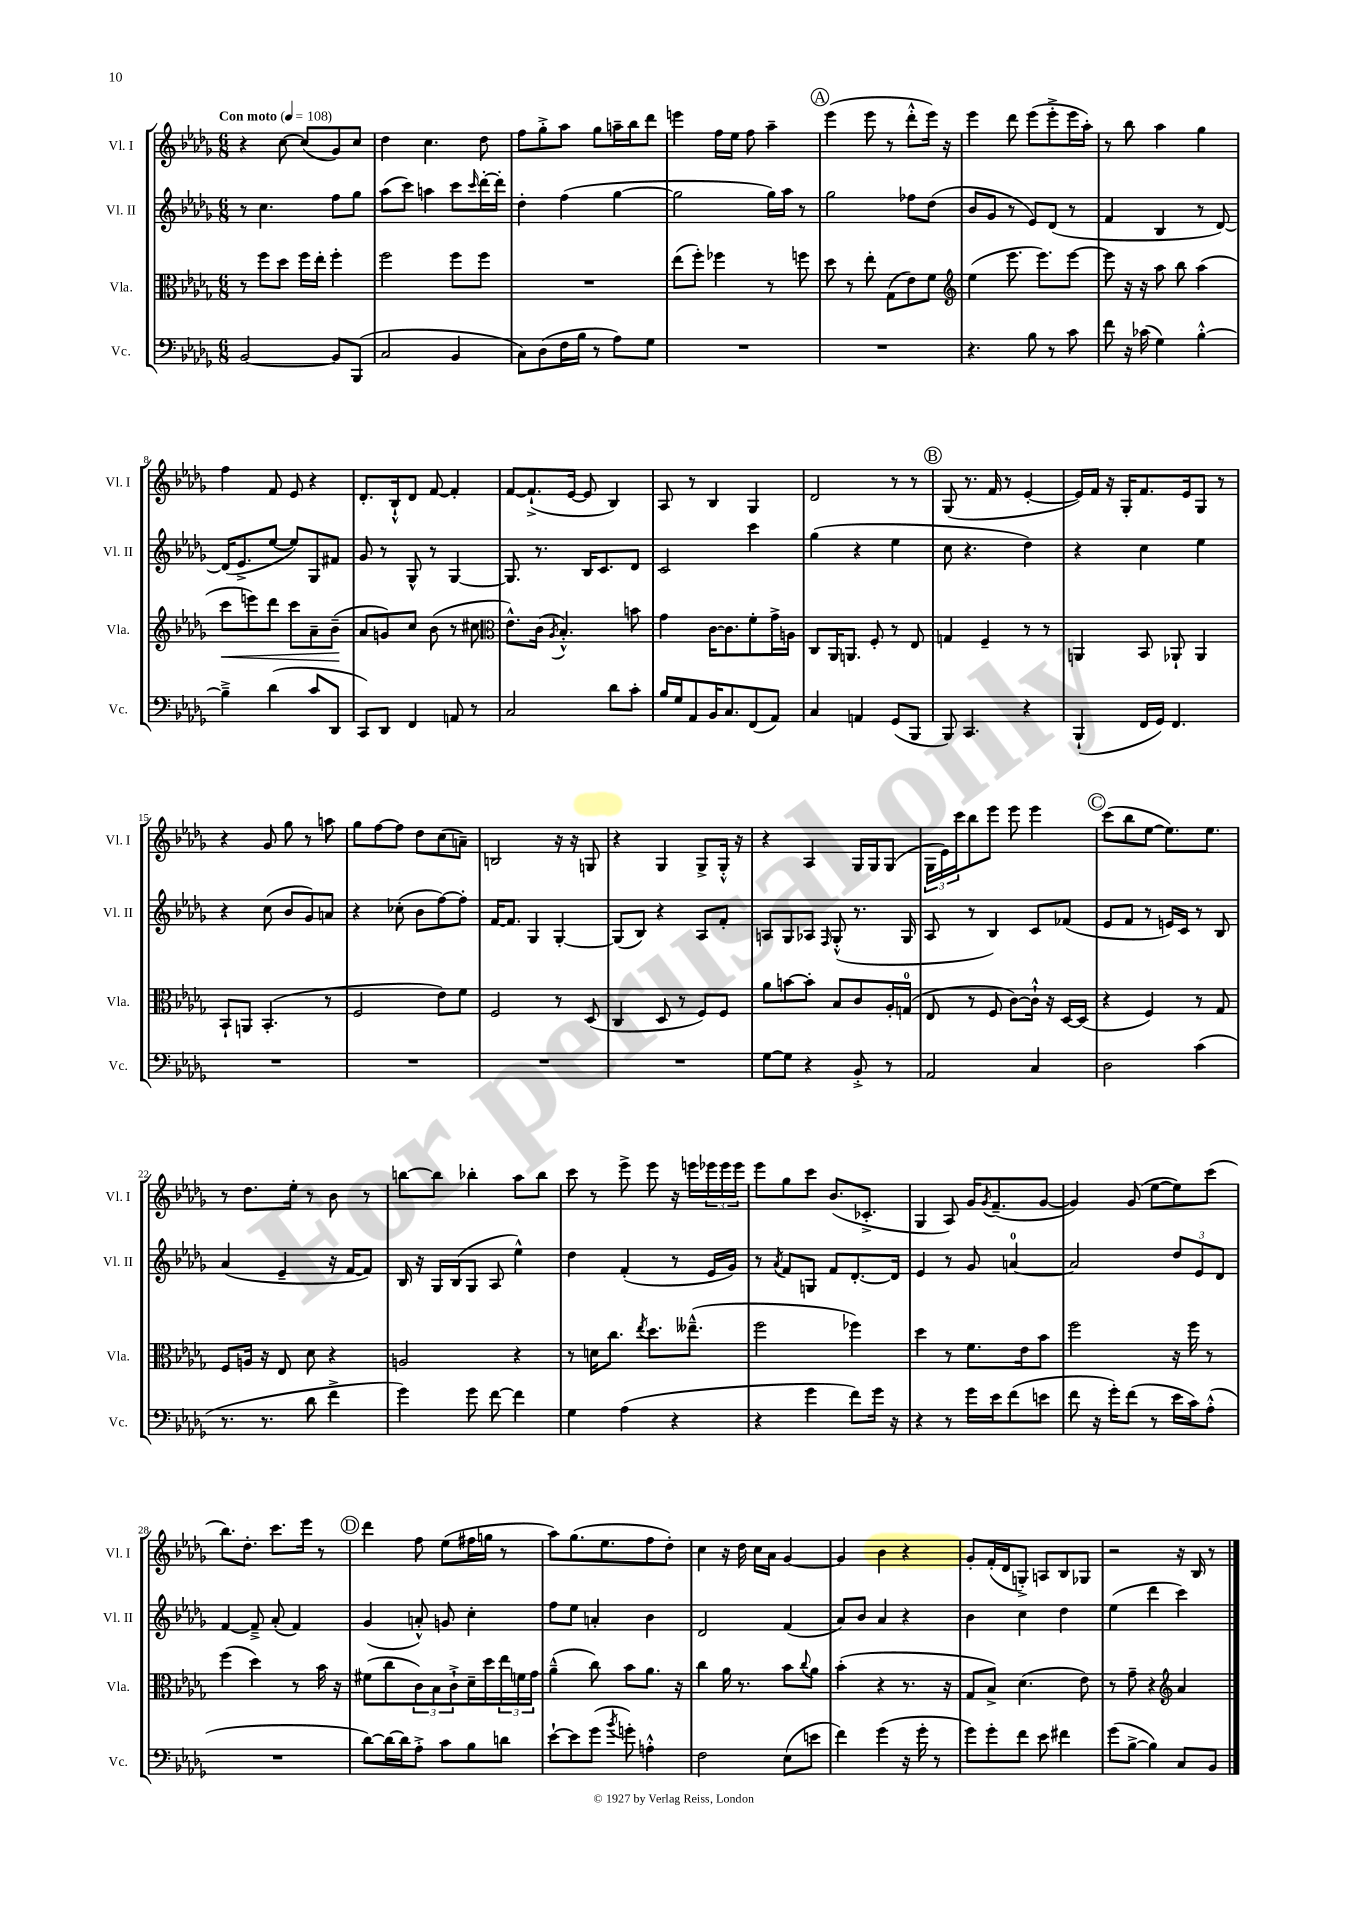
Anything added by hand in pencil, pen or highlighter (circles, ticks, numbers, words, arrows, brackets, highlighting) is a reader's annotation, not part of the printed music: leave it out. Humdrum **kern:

**kern	**kern	**dynam	**kern	**kern
*part4	*part3	*part3	*part2	*part1
*staff4	*staff3	*staff3	*staff2	*staff1
*I"Vc.	*I"Vla.	*	*I"Vl. II	*I"Vl. I
*I'Vc.	*I'Vla.	*	*I'Vl. II	*I'Vl. I
*clefF4	*clefC3	*	*clefG2	*clefG2
*k[b-e-a-d-g-]	*k[b-e-a-d-g-]	*	*k[b-e-a-d-g-]	*k[b-e-a-d-g-]
*M6/8	*M6/8	*	*M6/8	*M6/8
*MM108	*MM108	*	*MM108	*MM108
=1	=1	=1	=1	=1
!	!	!	!	!LO:TX:a:B:t=Con moto
[2BB-/	8r	.	8r	4r
.	8ff\L	.	4.cc\	.
.	8dd-\J	.	.	[8cc\
.	16ff\LL	.	.	(8cc/L]
.	16ee-'\JJ	.	.	.
8BB-/L]	4ff'\	.	8ff\L	8g-/)
(8BBB-/J	.	.	8gg-\J	8cc/J
=2	=2	=2	=2	=2
2C/	2ff\	.	(8aa-\L	4dd-\
.	.	.	8ccc\J)	.
.	.	.	4aan\	4.cc\
4BB-/	8ff\L	.	8ccc\L	.
.	.	.	16qqccc/	.
.	8ff\J	.	[16ddd-'\L	8dd-\
.	.	.	16ddd-'\JJ]	.
=3	=3	=3	=3	=3
8C\L)	2.r	.	4dd-'\	8ff\L
(8D-\	.	.	.	8gg-'^\
16F\L	.	.	(4ff\	8aa-\J
16B-\JJ	.	.	.	.
8r	.	.	.	8gg-\L
8A-\L)	.	.	[4gg-\	16aan~\L
.	.	.	.	16bb-\J
8G-\J	.	.	.	8ddd-\J
=4	=4	=4	=4	=4
2.r	(8ee-\L	.	2gg-\]	4eeen\
.	8ff'\J)	.	.	.
.	4ff-X\	.	.	16ff\LL
.	.	.	.	16ee-\JJ
.	.	.	.	8ff\
.	8r	.	16gg-\LL)	4aa-~\
.	.	.	16aa-\JJ	.
.	8ffn\	.	8r	.
!!LO:REH:place=s1:t=A
=5	=5	=5	=5	=5
2.r	8dd-\	.	2gg-\	(4eee-\
.	8r	.	.	.
.	8ee-'\	.	.	8eee-\
.	(8G-\L	.	.	8r
.	8e-\)	.	8ff-X\L	8ddd-'^^\L
.	8f\J	.	(8dd-\J	16eee-\Jk)
.	.	.	.	16r
=6	=6	=6	=6	=6
*	*clefG2	*	*	*
4.r	(4ee-\	.	8b-/L	4eee-\
.	.	.	8g-/J	.
.	8.eee-\	.	8r	8ddd-\
8B-\	.	.	8e-/L)	(8eee-\L
.	8.eee-\L)	.	.	.
8r	.	.	(8d-/J	8eee-'^\
8c\	[8eee-\J	.	8r	16eee-\L
.	.	.	.	16aa-'\JJ)
=7	=7	=7	=7	=7
8f\	8eee-\]	.	4f/	8r
16r	16r	.	.	8bb-\
(16c-X\	16r	.	.	.
4G-\)	8aa-\	.	4B-/	4aa-\
.	8bb-\	.	.	.
[4B-'^^\	(4aa-\	.	8r	4gg-\
.	.	.	[8d-/)	.
!!LO:LB:g=z
=8	=8	=8	=8	=8
!	!	!LO:HP:b	!	!
4B-~^\]	8ccc\L	<	(16d-/KL]	4ff\
.	.	.	8.e-^/	.
.	8eeen\)	.	.	.
(4d-\	8ddd-\J	.	[8ee-/J	8f/
.	8ccc\L	.	8ee-/L])	8e-/
8c/L	8a-~\	.	8G-/	4r
8DD-/J	(8b-~\J	.	8f#X/J	.
.	.	[	.	.
=9	=9	=9	=9	=9
8CC/L)	8a-/L	.	8g-/	8.d-'/L
8DD-/J	8gn/)	.	8r	.
.	.	.	.	16B-`^^/k
4FF/	8cc/J	.	8G-^^/	8d-/J
.	(8b-\	.	8r	[8f/
8AAn/	8r	.	[4G-/	4f'/]
8r	8cc#X\	.	.	.
=10	=10	=10	=10	=10
*	*clefC3	*	*	*
2C/	8.e-^^\L)	.	8.G-/]	[8f/L
.	.	.	.	(8.f`^/]
.	(16c\Jk	.	8.r	.
.	8qA-/	.	.	.
.	4.B-'^^/)	.	.	.
.	.	.	.	[16e-/Jk
.	.	.	16B-/KL	8e-/]
.	.	.	8.c/	.
8d-\L	.	.	.	4B-/)
8c'\J	8bn\	.	8d-/J	.
=11	=11	=11	=11	=11
16B-/LL	4g-\	.	2c/	8A-/
16G-/J	.	.	.	.
8AA-/	.	.	.	8r
16BB-/K	[16c\KL	.	.	4B-/
8.C/	8.c\]	.	.	.
(8FF/	8f'\	.	4ccc\	4G-/
8AA-/J)	16g-^\L	.	.	.
.	16An\JJ	.	.	.
=12	=12	=12	=12	=12
4C/	8C/L	.	(4gg-\	2d-/
.	16AA-/K	.	.	.
.	8.AAn/J	.	.	.
4AAn/	.	.	4r	.
.	8F'/	.	.	.
(8GG-/L	8r	.	4ee-\	8r
8BBB-/J	8E-/	.	.	8r
!!LO:REH:place=s1:t=B
=13	=13	=13	=13	=13
8BBB-/)	4Gn/	.	8cc\	(8G-/
4.CC/	.	.	4.r	8.r
.	4F~/	.	.	.
.	.	.	.	16f/
.	.	.	.	8r
4r	8r	.	4dd-\)	[4e-'/
.	8r	.	.	.
=14	=14	=14	=14	=14
(4BBB-`/	4AAn/	.	4r	16e-/LL])
.	.	.	.	16f/JJ
.	.	.	.	16r
.	.	.	.	16G-'/KL
16FF/LL	8BB-/	.	4cc\	8.f/
16GG-/JJ)	.	.	.	.
4.FF/	8AA-X`/	.	.	.
.	.	.	.	16e-/k
.	4AA-/	.	4ee-\	8G-/J
.	.	.	.	8r
!!LO:LB:g=z
=15	=15	=15	=15	=15
2.r	8BB-`/L	.	4r	4r
.	8AAn/J	.	.	.
.	(4.BB-'/	.	(8cc\	8g-/
.	.	.	8b-/L	8gg-\
.	.	.	8g-/)	8r
.	8r	.	8an/J	8aan\
=16	=16	=16	=16	=16
2.r	2F/	.	4r	8gg-\L
.	.	.	.	[8ff\
.	.	.	(8cc-X'\	8ff\J]
.	.	.	8b-\L	8dd-\L
.	8e-\L)	.	[8ff\)	(8cc\
.	8f\J	.	8ff'\J]	8an~\J)
=17	=17	=17	=17	=17
2.r	2F/	.	[16f/KL	2Bn/
.	.	.	8.f/J]	.
.	.	.	4G-/	.
.	8r	.	[4G-'/	16r
.	.	.	.	16r
.	(8D-/	.	.	8Gn/
=18	=18	=18	=18	=18
2.r	4C/	.	(8G-/L]	4r
.	.	.	8B-/J)	.
.	8D-/	.	4r	4G-/
.	8r	.	.	.
.	8F/L)	.	8A-/L	8G-^/L
.	8F/J	.	8f'/J	16G-'^^/Jk
.	.	.	.	16r
=19	=19	=19	=19	=19
[8G-\L	8a-\L	.	8An/L	4r
8G-\J]	[8bn\	.	8G-/	.
4r	8b'\J]	.	8A-X/J	4A-/
.	.	.	16qqF/	.
.	8B-/L	.	(8G-'^^/	.
8BB-'^/	8c/	.	8.r	16G-/LL
.	.	.	.	16G-/J
8r	16A-'/L	.	.	(8G-/J
.	(16Gn/JJ	.	16G-/	.
=20	=20	=20	=20	=20
2AA-/	8E-/	.	8A-/	24G-\LL
.	.	.	.	24e-\)
.	.	.	.	24ccc\J
.	8r	.	8r	8bb-\
.	8F/	.	4B-/)	8eee-\J
.	[8c\L)	.	.	8eee-\
4C/	16c`^^\Jk]	.	8c/L	4eee-\
.	16r	.	.	.
.	[16D-/LL	.	(8f-X/J	.
.	(16D-/JJ]	.	.	.
!!LO:REH:place=s1:t=C
=21	=21	=21	=21	=21
2D-\	4r	.	8e-/L	(8ccc\L
.	.	.	8f/J	8bb-\
.	4F/)	.	8r	[8ee-\J
.	.	.	16en/LL)	8.ee-\L])
.	.	.	16c/JJ	.
(4c\	8r	.	8r	.
.	.	.	.	8.ee-\J
.	8G-/	.	8B-/	.
!!LO:LB:g=z
=22	=22	=22	=22	=22
8.r	8F/L	.	(4a-/	8r
.	16An/Jk	.	.	8.dd-\L
8.r	16r	.	.	.
.	8E-/	.	4e-~/	.
.	.	.	.	16ee-'\Jk
8d-\	8d-\	.	.	8r
4f^\	4r	.	16r	8b-\
.	.	.	[16f/KL	.
.	.	.	8f/J])	8r
=23	=23	=23	=23	=23
4g-\)	2An/	.	16B-/	[8bbn\L
.	.	.	16r	.
.	.	.	16G-/LL	8bb\J]
.	.	.	(16B-/J	.
8g-\	.	.	8G-/J	4bb-X'\
[8f\	.	.	8A-/	.
4f\]	4r	.	4ee-^^\)	8aa-\L
.	.	.	.	8bb-\J
=24	=24	=24	=24	=24
4G-\	8r	.	4dd-\	8ccc\
.	16dn\KL	.	.	8r
.	8.cc\J	.	.	.
(4A-\	.	.	(4f'/	8eee-^\
.	8qee-/	.	.	.
.	8.dd-\L	.	.	8eee-\
4r	.	.	8r	16r
.	(8.ee--X~^^\J	.	.	16eeen\LL
.	.	.	16e-/LL	24eee-X\
.	.	.	.	24eee-\
.	.	.	16g-/JJ)	.
.	.	.	.	24eee-\JJ
=25	=25	=25	=25	=25
4r	2ff\	.	8r	8eee-\L
.	.	.	8qa-/	.
.	.	.	8f/L	8gg-\
4g-\	.	.	8Gn/J	8ccc\J
.	.	.	8f/L	(8.b-/L
8f\L)	4ff-X\)	.	[8.d-'/	.
.	.	.	.	8.c-X'^/J
16g-\Jk	.	.	.	.
16r	.	.	16d-/Jk]	.
=26	=26	=26	=26	=26
4r	4dd-\	.	4e-/	4G-/
8r	8r	.	8r	8A-/)
16g-\LL	8.f\L	.	8g-/	16g-/KL
.	.	.	.	8qg-/
16e-\J	.	.	.	(8.f~/
(8f\	.	.	[4an/	.
.	16e-\k	.	.	.
8en\J	8b-\J	.	.	[8g-/J
=27	=27	=27	=27	=27
8f\	2ff\	.	2a/]	4g-/])
16r	.	.	.	.
16g-'\KL)	.	.	.	.
(8f\J	.	.	.	(8g-/
8r	.	.	.	[8ee-\L
16e-\LL	16r	.	12dd-/L	8ee-\])
16c\J)	16ff\	.	.	.
.	.	.	12e-/	.
(8A-'^^\J	8r	.	.	(8ccc\J
.	.	.	12d-/J	.
!!LO:LB:g=z
=28	=28	=28	=28	=28
2.r	(4ff\	.	[4f/	8.bb-\L)
.	.	.	.	8.dd-'\J
.	4dd-\)	.	8f~^/]	.
.	.	.	(8a-'/	8.ccc\L
.	8r	.	4f/)	.
.	.	.	.	16eee-\Jk
.	16b-\	.	.	8r
.	16r	.	.	.
!!LO:REH:place=s1:t=D
=29	=29	=29	=29	=29
[8d-\L)	(8f#X\L	.	(4g-/	4ddd-\
16d-\L_	8cc\	.	.	.
16d-\J]	.	.	.	.
8A-'^\J	12c\)	.	8an'^^/)	8ff\
.	12B-\	.	.	.
8c\L	.	.	8gn/	(8ee-\L
.	12c`^\	.	.	.
8B-\	16d-~\L	.	4cc'\	16ff#X\L
.	16dd-\	.	.	16ggn\JJ
8dn\J	24ee-\	.	.	8r
.	24fn\	.	.	.
.	24g-\JJ	.	.	.
=30	=30	=30	=30	=30
[8e-`\L	(4a-~^^\	.	8ff\L	8aa-\L)
8e-\]	.	.	8ee-\J	(8.gg-\
(8g-\J	8cc\)	.	4an'/	.
.	.	.	.	8.ee-\
8qb-/	.	.	.	.
8gn'\)	8b-\L	.	.	.
4An'^^\	8.a-\J	.	4b-\	8ff\
.	.	.	.	8dd-'\J)
.	16r	.	.	.
=31	=31	=31	=31	=31
2F\	4cc\	.	2d-/	4cc\
.	16a-\	.	.	16r
.	8.r	.	.	16dd-\
.	.	.	.	16cc\LL
.	.	.	.	16a-\JJ
(8E-\L	8b-\L	.	(4f/	[4g-/
.	8qqcc/	.	.	.
8en\J	8a-\J	.	.	.
=32	=32	=32	=32	=32
4f\)	(4b-'\	.	8a-/L)	4g-/]
.	.	.	8b-/J	.
(4g-\	4r	.	4a-/	4b-\
16r	8.r	.	4r	4r
16g-'\	.	.	.	.
8r	.	.	.	.
.	16r	.	.	.
=33	=33	=33	=33	=33
8g-\L)	8G-/L	.	4b-\	8g-'/L
8g-'\	8B-^/J)	.	.	(16f'/L
.	.	.	.	16d-/J
8f\J	(4.d-\	.	4cc\	8Gn'^/J)
8e-\	.	.	.	8An/L
4f#X\	.	.	4dd-\	8B-/
.	8e-\)	.	.	8G-X/J
=34	=34	=34	=34	=34
(8g-\L	8r	.	(4ee-\	2r
[8B-^\J	8g-~\	.	.	.
4B-\])	4r	.	4ddd-\	.
*	*clefG2	*	*	*
8C/L	4a-/	.	4ccc\)	16r
.	.	.	.	16B-/
8BB-/J	.	.	.	8r
==	==	==	==	==
*-	*-	*-	*-	*-
